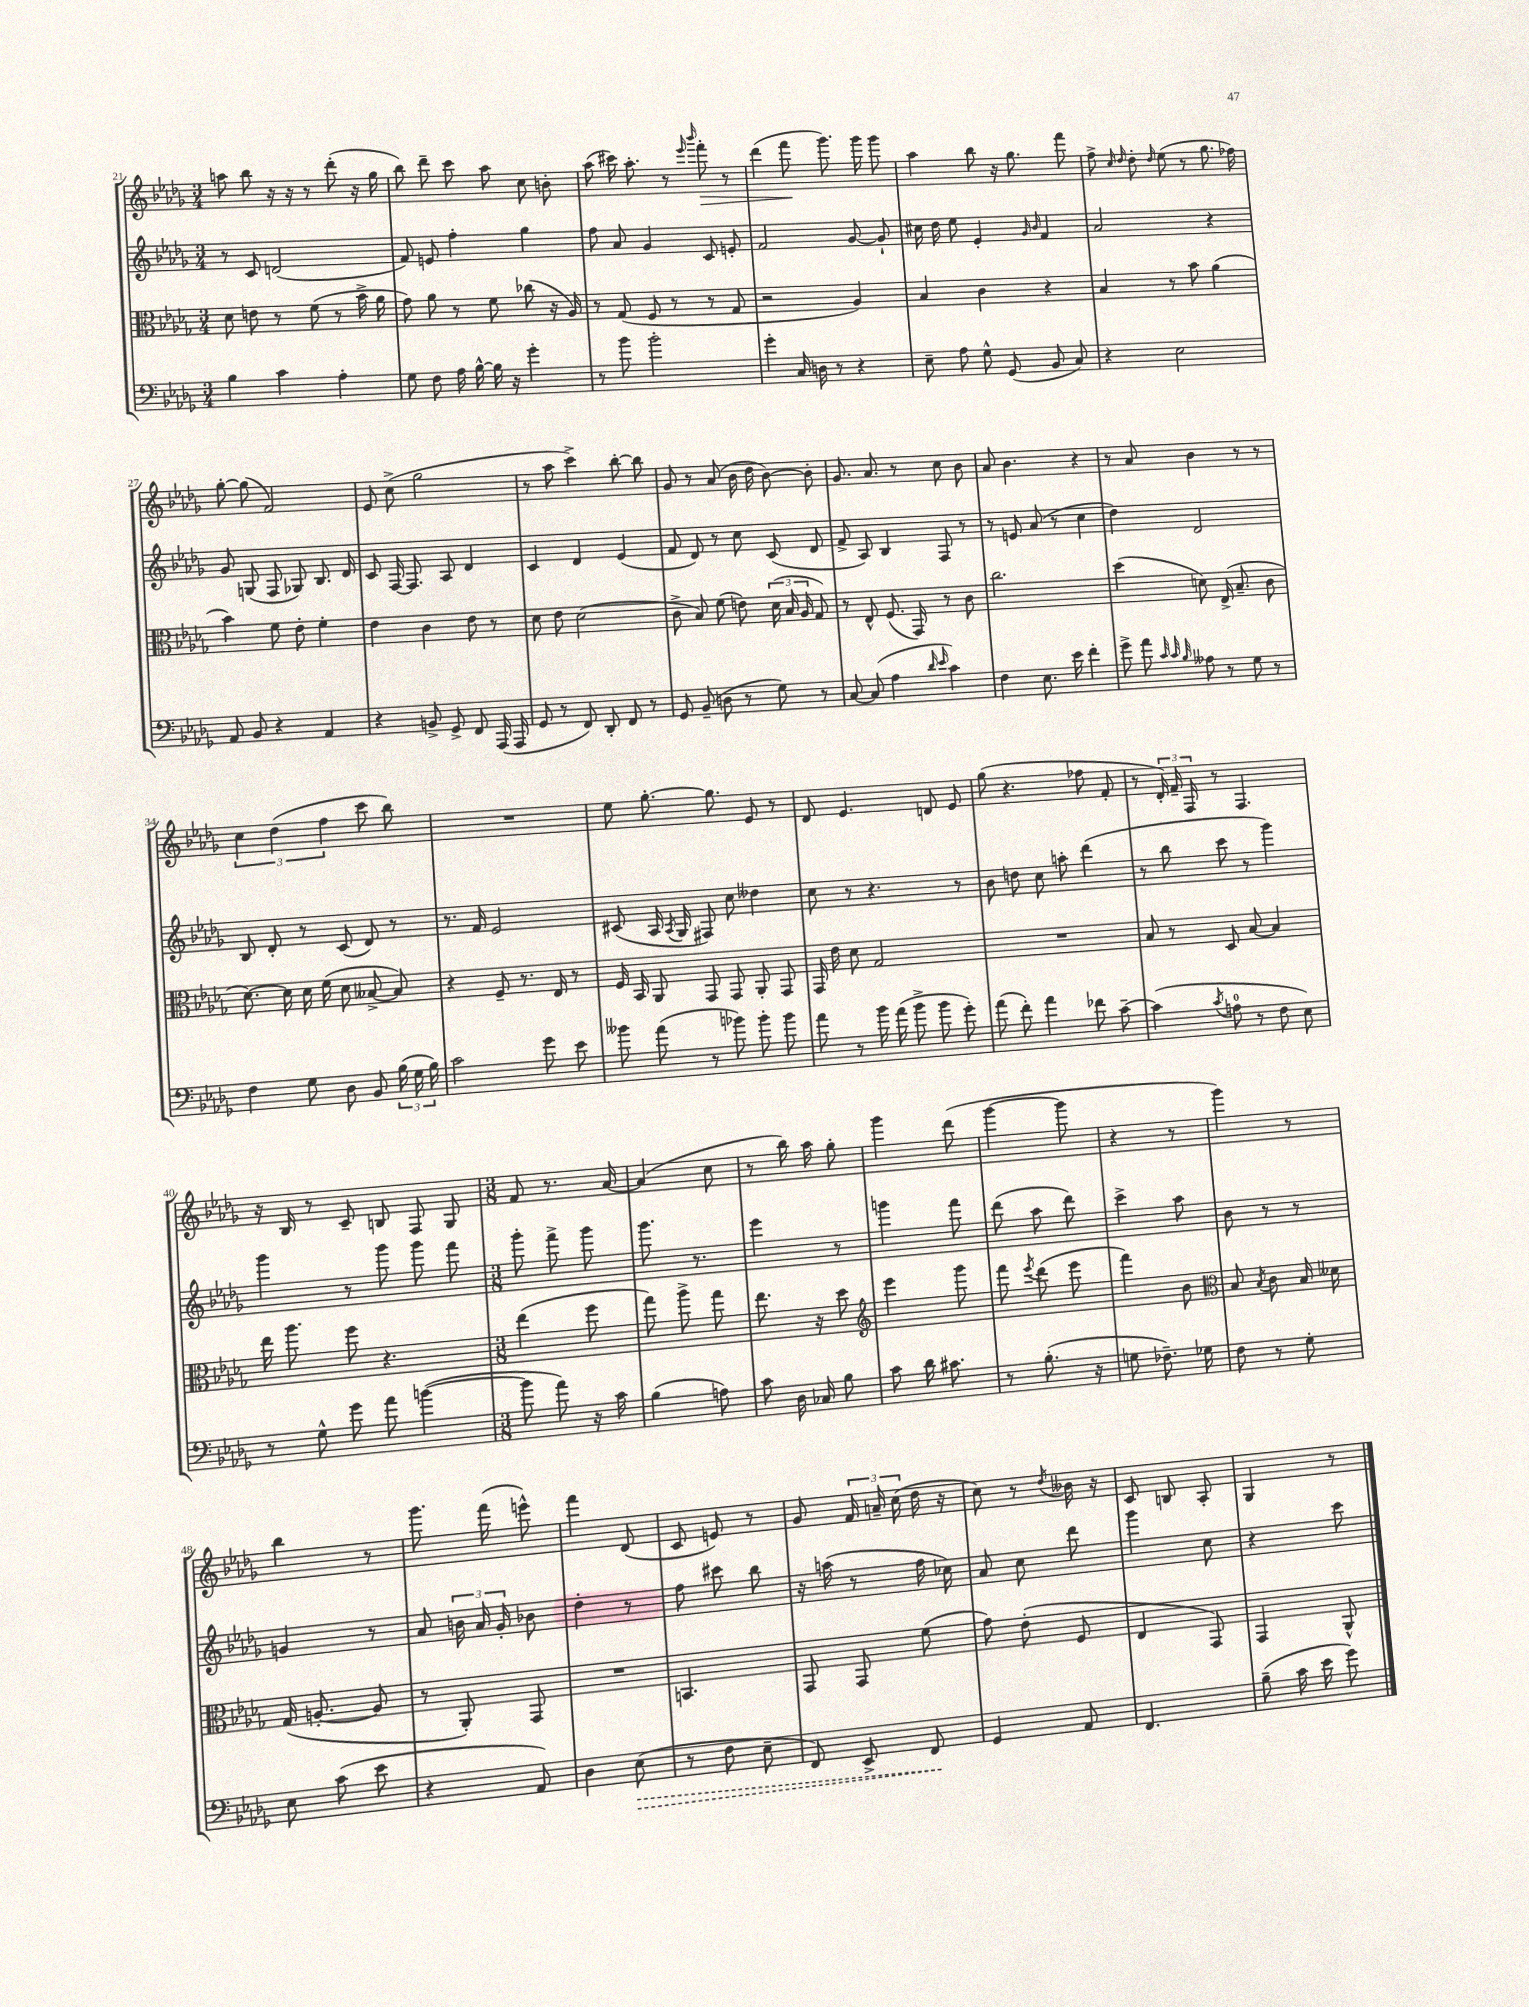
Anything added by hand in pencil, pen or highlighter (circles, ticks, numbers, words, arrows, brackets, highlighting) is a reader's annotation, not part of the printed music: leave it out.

**kern	**kern	**kern	**kern
*staff4	*staff3	*staff2	*staff1
*clefF4	*clefC3	*clefG2	*clefG2
*k[b-e-a-d-g-]	*k[b-e-a-d-g-]	*k[b-e-a-d-g-]	*k[b-e-a-d-g-]
*M3/4	*M3/4	*M3/4	*M3/4
4B-	8d-	8r	8aa
.	8e	8c	8bb-
4c	8r	(2d	16r
.	.	.	16r
.	(8f	.	8r
4A-'	8r	.	(8ddd-'
.	16b-^	.	16r
.	16a-	.	16gg-
=	=	=	=
8G-	8g-)	8f)	8bb-)
8F	8a-	8e	8ddd-~
16A-	8r	4ff'	8ccc
[16B-^^	.	.	.
16B-]	8f	.	8aa-
16r	.	.	.
4g-'	(8cc-	4gg-	8cc
.	16r	.	8b'
.	16A-)	.	.
=	=	=	=
8r	8r	8ff	(8aa-
8b-	(8G-	8a-	16ccc#)
.	.	.	8.aa-'
2b-'	8F	4g-	.
.	8r	.	8r
.	.	.	16qqeee-
.	.	.	16qqbbb-
.	8r	8c	8fff'
.	8G-	8e'	8r
=	=	=	=
4g-'	2r	2f	(4ddd-
16C	.	.	8fff
16D	.	.	.
8r	.	.	8.ggg-)
4r	4A-)	[8g-	.
.	.	.	16ggg-
.	.	8g-`]	8ggg-
=	=	=	=
8E-~	4B-	16cc#	4aa-
.	.	16dd-	.
8A-	.	8ee-	.
8G-^^	4c	4e-'	8bb-
(8GG-	.	.	16r
.	.	.	8.gg-
.	.	16qqg-	.
.	.	16qqb-	.
8BB-	4r	4f	.
8C)	.	.	8fff
=	=	=	=
4r	4B-	2a-	8ff^
.	.	.	16qqcc
.	.	.	16qqdd-
.	.	.	8dd-'
.	.	.	16qqdd-
2E-	8r	.	(8ee-
.	8b-	.	8r
.	(4a-	4r	8.gg-
.	.	.	16ff-)
=	=	=	=
8AA-	4b-)	8g-	[8gg-'
8BB-	.	(8G	(8gg-]
4r	8f	8F	2f)
.	8e-'	8G-)	.
4AA-	4f'	8.B-	.
.	.	16d-	.
=	=	=	=
4r	4e-	8c	8e-
.	.	[16F	(8cc^
.	.	8.F]	.
8BB^	4c	.	2gg-
8GG-^	.	8A-	.
8FF	8e-	4d-	.
(16AAA-	8r	.	.
16AAA-	.	.	.
=	=	=	=
8GG-	8d-	4c	8r
8r	8e-	.	8aa-
8FF)	(2d-	4d-	4ccc^)
8DD-'	.	.	.
8FF	.	(4e-	[8bb-'
8r	.	.	8bb-]
=	=	=	=
8GG-	8c^	8f	8g-
(8BB-~	8B-)	8d-)	8r
8D	(8f	8r	(8a-
8r	8e)	8cc	16b-
.	.	.	16dd-
8G-)	(24d-	(8c	[8b-)
.	24B-	.	.
.	24A-	.	.
8r	8G-)	8d-	8b-']
=	=	=	=
[8C	8r	8f^	8.g-
(8C]	8E-^^	8A-)	.
.	.	.	8.a-
4A-	(8.F	4B-	.
.	.	.	8r
.	16GG-)	.	.
16qqd-	.	.	.
16qqe-	.	.	.
4c)	8r	8F	8cc
.	8c	8r	8b-
=	=	=	=
4F	2.cc	8r	8a-
.	.	8e	4.b-
8.E-	.	(8a-	.
.	.	8r	.
16e-	.	.	.
4f'	.	4cc	4r
=	=	=	=
8g-^	(4dd-	4dd-)	8r
8a-	.	.	8a-
32qqc	.	.	.
32qqc	.	.	.
32qqB-	.	.	.
8A--	8d)	2d-	4b-
8r	(16E-^	.	.
.	8.B-~	.	.
8G-	.	.	8r
8r	8c	.	8r
=	=	=	=
4F	[8.d-)	8B-	6cc
.	.	8d-'	.
.	.	.	(6dd-
.	16d-]	.	.
8G-	16d-	8r	.
.	(16f	.	.
.	.	.	6ff
8D-	8d-	(8c	.
8BB-	[8B--^	8d-)	8ccc
(24B-	8B--])	8r	8bb-)
24G-	.	.	.
24B-)	.	.	.
=	=	=	=
2c	4r	8.r	2.r
.	.	16f	.
.	8F~	2e-	.
.	8.r	.	.
8g-	.	.	.
.	16E-	.	.
8e-	8r	.	.
=	=	=	=
8b--	16F	(8c#	8ee-
.	16BB-	.	.
(8a-	8AA-	16A-	[8.gg-'
.	.	8qA-	.
.	.	16G-	.
8r	8GG-	8F#)	.
.	.	.	8.gg-]
8b-)	8GG-	8cc	.
8b-'	8AA-'	4dd--	8e-
8b-	8GG-	.	8r
=	=	=	=
8a-	16GG-	8cc	8d-
.	16e-	.	.
8r	8d-	8r	4.e-
16b-	2G-	4.r	.
(16a-	.	.	.
8b-^	.	.	.
8b-	.	.	8d
8g-')	.	8r	8e-
=	=	=	=
(8a-	2.r	8b-	(8gg-
8f')	.	8dd	4.r
4a-	.	8cc	.
.	.	8aa'	.
8f-	.	(4ddd-	8ff-
[8c~	.	.	8f'
=	=	=	=
(4c]	8B-	8r	8r
.	8r	8bb-	24d-')
.	.	.	24f~
.	.	.	24F
8qc	.	.	.
8A	8D-	8ccc	8r
8r	[8B-	8r	4.F
8F	4B-]	4ggg-)	.
8E-)	.	.	.
=	=	=	=
8r	16ee-	4ggg-	16r
.	8.aa-	.	16B-
8G-^^	.	.	8r
8g-	8ff	8r	8c~
8a-	4.r	8ggg-	8B
([4b	.	8ggg-	8F
.	.	8fff	8G-
=	=	=	=
*M3/8	*M3/8	*M3/8	*M3/8
8b]	(4ee-	8ggg-'	8f
8a-)	.	8fff^	8.r
16r	8ff	8ggg-	.
16c	.	.	[16a-
=	=	=	=
(4B-	8gg-)	8.ggg-	(4a-]
.	8aa-^	.	.
.	.	8.r	.
8A)	8gg-	.	8cc
=	=	=	=
8c	8.ee-	4eee-	8r
16D-	.	.	16bb-)
16C-	16r	.	16aa-
8B-	8dd-	8r	8gg-'
=	=	=	=
*	*clefG2	*	*
8c	4eee-	4ggg	4ggg-
16d-	.	.	.
8.c#	.	.	.
.	8ggg-	8fff	(8ddd-
=	=	=	=
8r	8fff	(8ddd-	[4ggg-
.	8qeee-	.	.
(8.B-'	(8ddd-	8aa-	.
.	8eee-	8ddd-)	8ggg-]
16r	.	.	.
=	=	=	=
8G	4fff)	4ccc^	4r
8.F-~)	.	.	.
.	8b-	8aa-	8r
16G-	.	.	.
=	=	=	=
*	*clefC3	*	*
8F	8B-	8b-	4ggg-)
.	8qB-	.	.
8r	8c	8r	.
8G-'	16B-	8r	8r
.	16d--	.	.
=	=	=	=
8E-	(16G-	4g	4bb-
.	[8.A'	.	.
(8c	.	.	.
8e-	8A]	8r	8r
=	=	=	=
4r	8r	8a-	8.ggg-
.	8AA-')	24b	.
.	.	24a-	.
.	.	.	(16fff
.	.	24g-'	.
8AA-)	8GG-	8b-	8eee^^)
=	=	=	=
4D-	4.r	4dd-'	4fff
(8E-	.	8r	(8d-
=	=	=	=
8r	4.BB	8ff	8c
8F	.	8ccc#	8e)
8E-~	.	8bb-	8r
=	=	=	=
8FF)	8GG-	16r	8g-
.	.	(16aa	.
8EE-^	8GG-	8r	24f
.	.	.	24a~
.	.	.	(24cc
8FF	(8f	16ff	16dd-
.	.	16cc-)	16r
=	=	=	=
4GG-	8g-)	8a-	8cc)
.	(8e-'	8cc	8r
.	.	.	8qdd-
8AA-	8F	8ddd-	16b--
.	.	.	16r
=	=	=	=
4.FF	4E-	4ggg-	8c
.	.	.	8B
.	8GG-)	8cc	8A-'
=	=	=	=
(8B-~	4GG-	4r	4G-
16c	.	.	.
16e-	.	.	.
8g-)	8AA-^^	8ccc	8r
==	==	==	==
*-	*-	*-	*-
